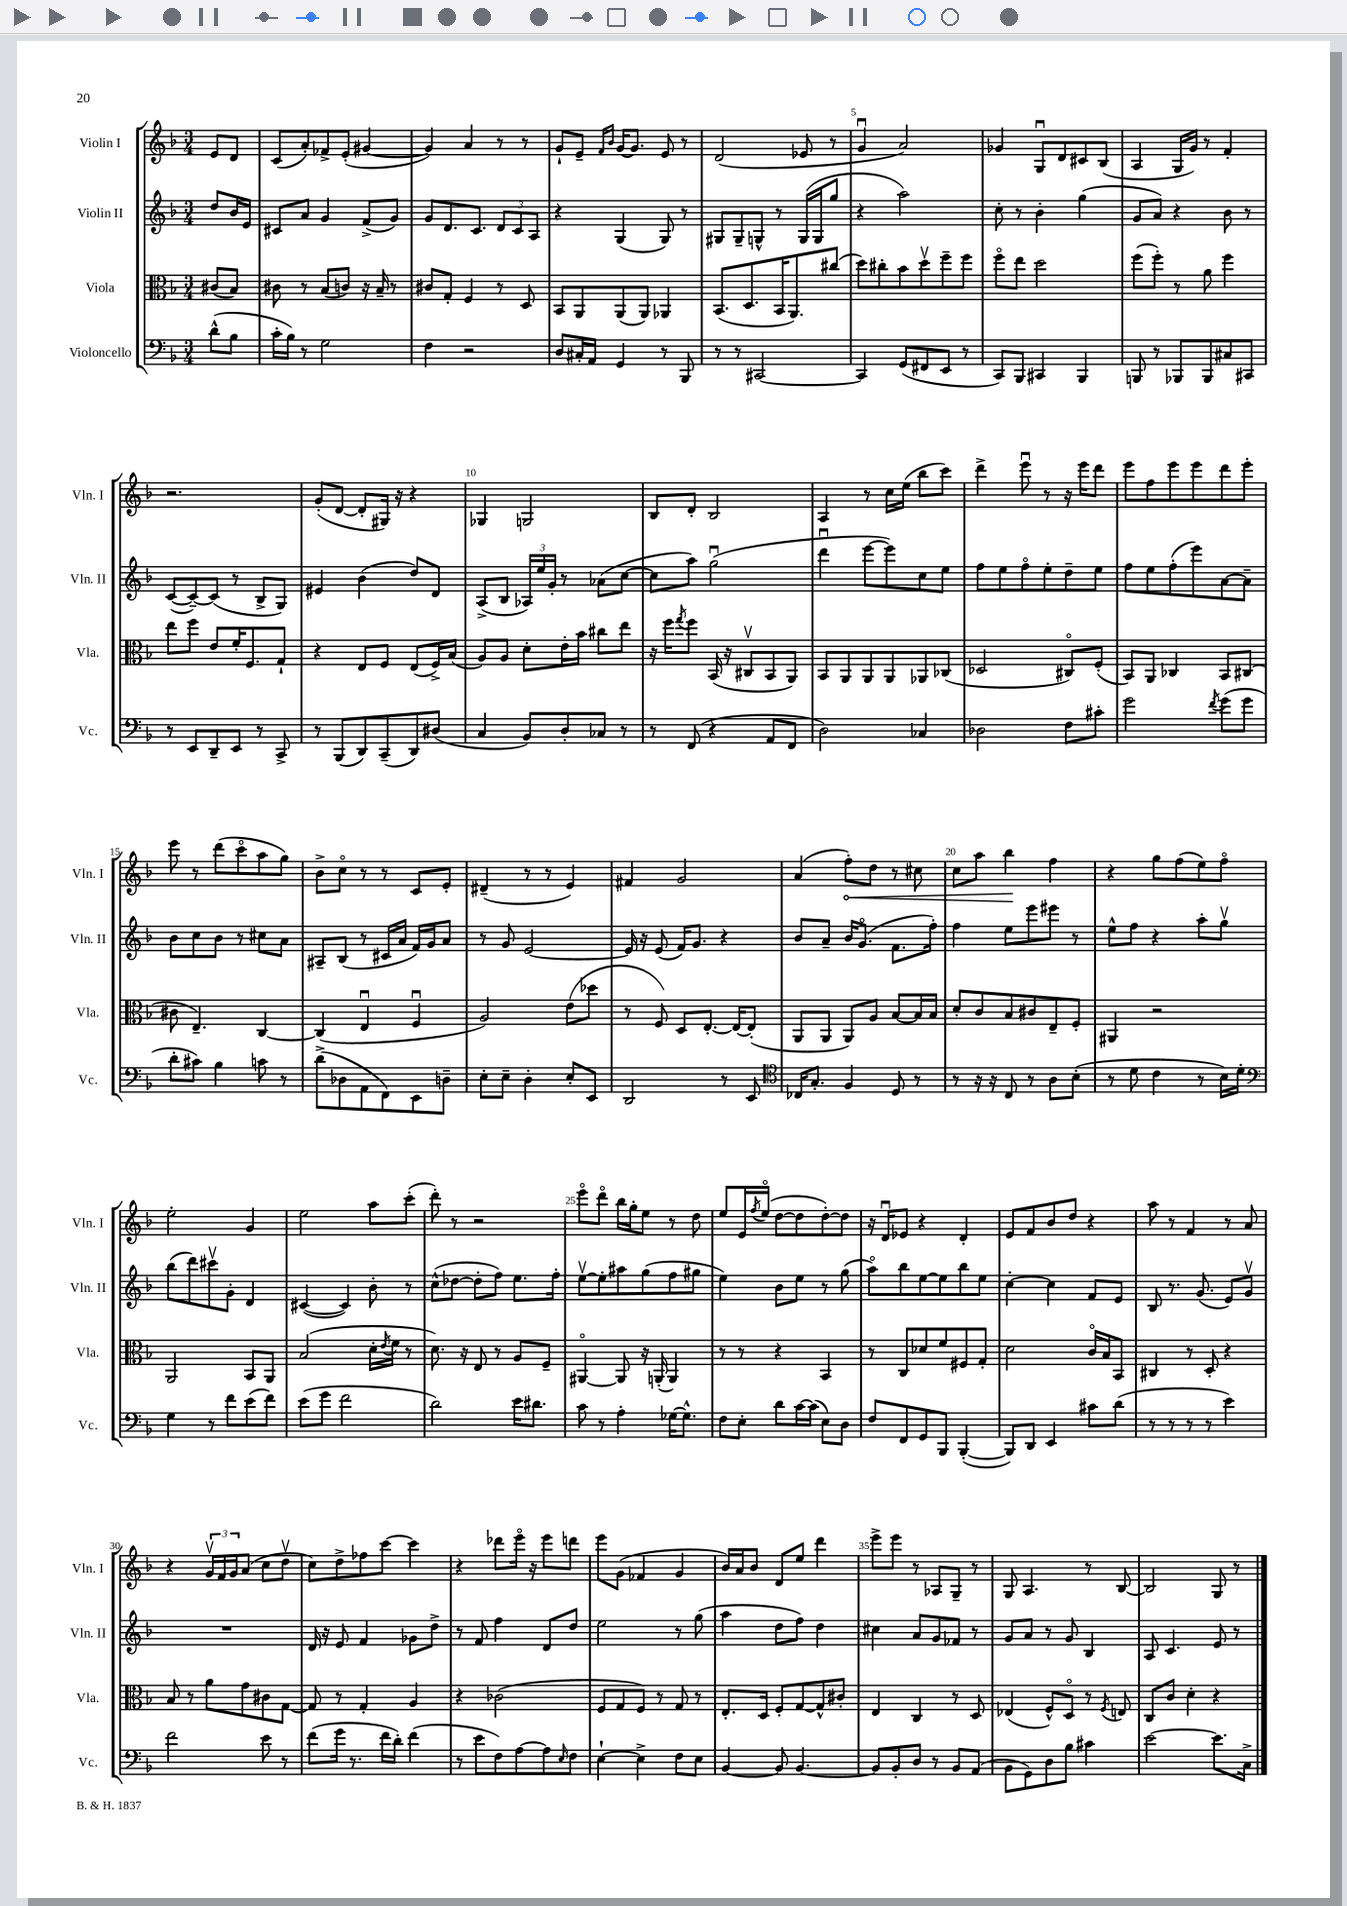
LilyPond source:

<<
\new StaffGroup <<
\new Staff = "s0" \with { instrumentName = "Violin I" shortInstrumentName = "Vln. I" } {
    \clef treble \key f \major \numericTimeSignature \time 3/4 \partial 4
    e'8 d'8 |
    c'8( a'8-.) fes'8-> e'8-.( gis'4~ |
    gis'4) a'4 r8 r8 |
    g'8-! e'8-- \grace { f'16 bes'16 } g'16~ g'8. e'8 r8 |
    d'2( ees'8 r8 |
    g'4\downbow a'2) |
    ges'4 g8\downbow d'8 cis'8 bes8( |
    a4 g16 g'16) r8 f'4-. |
    r2. |
    g'8-.( d'8~ d'8-. gis16) r16 r4 |
    ges4 g2 |
    bes8 d'8-. bes2 |
    a4 r8 c''16 e''16( bes''8 c'''8) |
    d'''4-> e'''8\downbow r8 r16 e'''16 d'''8 |
    e'''8 f''8 e'''8 e'''8 d'''8 e'''8-. |
    e'''8 r8 d'''8( c'''8\flageolet a''8 g''8) |
    bes'8-> c''8\flageolet r8 r8 c'8 e'8-. |
    dis'4--( r8 r8 e'4) |
    fis'4 g'2 |
    a'4( \once \override Hairpin.circled-tip = ##t f''8-.\<) d''8 r8 cis''8 |
    c''8 a''8 bes''4\! f''4 |
    r4 g''8 f''8( e''8) f''8\flageolet |
    e''2-. g'4 |
    e''2 a''8 c'''8-.( |
    d'''8-.) r8 r2 |
    e'''8\flageolet d'''8\flageolet bes''16 g''16-. e''8 r8 d''8 |
    e''8 e'16 \acciaccatura { f''8 } e''16\flageolet( d''8~ d''8 d''8~-.) d''8 |
    r16 d'16\downbow ees'8 r4 d'4-. |
    e'8 f'8 bes'8 d''8 r4 |
    a''8 r8 f'4 r8 a'8 |
    r4 \tuplet 3/2 { g'16\upbow f'16 g'16 } a'8( c''8 d''8\upbow |
    c''8) d''8-> fes''8 c'''8~ c'''4 |
    r4 des'''8 e'''16\flageolet r16 e'''8 d'''8 |
    e'''8 g'8( fes'4 g'4 |
    bes'16) a'16 bes'8 d'8 e''8 d'''4 |
    e'''8-> e'''8 r8 aes8 g8-- r8 |
    g8 a4. r8 bes8~ |
    bes2 g8 r8 \bar "|." |
}
\new Staff = "s1" \with { instrumentName = "Violin II" shortInstrumentName = "Vln. II" } {
    \clef treble \key f \major \numericTimeSignature \time 3/4 \partial 4
    d''8 bes'16 e'16 |
    cis'8 a'8 g'4 f'8->( g'8) |
    g'8 d'8. c'8. \tuplet 3/2 { d'8 c'8 a8 } |
    r4 g4( g8) r8 |
    gis8 gis8-- g8-^ r8 g16( g16 g''8 |
    r4 a''2) |
    c''8-. r8 bes'4-. g''4( |
    g'8 a'8) r4 bes'8 r8 |
    c'8~( c'8~--) c'8( r8 bes8-> g8) |
    eis'4 bes'4( d''8) d'8 |
    a8->( bes8 \tuplet 3/2 { aes16) e''16 g'16-. } r8 aes'8( c''8~ |
    c''8 a''8) g''2\downbow( |
    d'''4\downbow e'''8~ e'''8) c''8 e''8 |
    f''8 e''8 f''8\flageolet e''8-. d''8-- e''8 |
    f''8 e''8 f''8-.( e'''8) a'8~ a'8-- |
    bes'8 c''8 bes'8 r8 cis''8 a'8 |
    ais8-- bes8( r8 cis'16 a'16 f'16) g'16 a'8 |
    r8 g'8 e'2~ |
    e'16 r16 e'8( f'16) g'8. r4 |
    bes'8 a'8-- bes'16 g'8.\flageolet( f'8. f''16-.) |
    f''4 e''8 e'''8 eis'''8 r8 |
    e''8-^ f''8 r4 a''8-. g''8\upbow |
    bes''8( d'''8) cis'''8\upbow g'8-. d'4 |
    cis'4~( cis'4) bes'8-. r8 |
    c''8-^( des''8~ des''8-. f''8) e''8. f''16-. |
    e''8~\upbow e''8-. ais''8 g''8( f''8 gis''8 |
    e''4) bes'8 e''8 r8 g''8( |
    a''8\flageolet) bes''8 e''8~ e''8 bes''8 e''8 |
    c''4~-. c''4 f'8 e'8 |
    bes8 r8. g'8.( e'8) g'8\upbow |
    R2. |
    d'16 r16 e'8 f'4 ges'8 d''8-> |
    r8 f'8 f''4 d'8 d''8 |
    e''2 r8 g''8( |
    a''4 d''8 f''8) d''4 |
    cis''4 a'8 g'8 fes'8 r8 |
    g'8 a'8 r8 g'8 bes4 |
    a8 c'4. e'8 r8 \bar "|." |
}
\new Staff = "s2" \with { instrumentName = "Viola" shortInstrumentName = "Vla." } {
    \clef alto \key f \major \numericTimeSignature \time 3/4 \partial 4
    cis'8( bes8) |
    cis'8 r8 bes8( c'8) r16 bes16-- r8 |
    cis'8 g8-. f4 r8 d8 |
    bes,8 a,8 a,8( a,8) aes,4 |
    bes,8.( d8. bes,16 a,8.) cis''8( |
    d''8) cis''8-. bes'8 d''8\upbow f''8-- f''8 |
    f''8\flageolet e''8 d''2 |
    f''8( f''8-.) r8 a'8 f''4 |
    e''8 f''8 e'8 f'16-. f8. g8-! |
    r4 e8 f8 e8( f16->) bes16( |
    a8) a8 d'8-. e'16-. bes'16 cis''8 e''8 |
    r16 f''16 \acciaccatura { g''8 } f''8 bes,16( r16 cis8\upbow bes,8 a,8) |
    bes,8 a,8 a,8 a,8 aes,8 ces8( |
    des2 cis8\flageolet) f8-.( |
    bes,8) a,8 ces4 bes,8 cis8( |
    cis'8 e4.--) c4~ |
    c4( e4\downbow f4\downbow |
    a2) e'8( des''8 |
    r8 f8) d8 e8.~-. e16~ e8-.( |
    a,8 a,8 a,8) a8 bes8~ bes16 bes16 |
    d'8-. c'8 bes8 cis'8 e8-- f8-. |
    ais,4 r2 |
    a,2 bes,8 a,8 |
    bes2( d'16-. \acciaccatura { e'8 } f'16 r8 |
    d'8.) r16 e8 r8 a8 f8-- |
    ais,4~\flageolet ais,8 r16 a,16-.( a,4) |
    r8 r8 r4 bes,4 |
    r8 c8 des'8 f'8 fis8 g8-. |
    d'2 c'16\flageolet bes16 bes,8 |
    cis4 r8 d8-. r4 |
    bes8 r8 a'8 g'8 cis'8 g8~ |
    g8 r8 g4-. a4 |
    r4 ces'2( |
    f8 g8 f8) r8 g8 r8 |
    e8.-. d16 f8-. g8~ g8-^ cis'8-. |
    e4 c4 r8 d8 |
    ees4( f8-^) d8\flageolet r8 \acciaccatura { f8 } e8 |
    c8 c'8 d'4-. r4 \bar "|." |
}
\new Staff = "s3" \with { instrumentName = "Violoncello" shortInstrumentName = "Vc." } {
    \clef bass \key f \major \numericTimeSignature \time 3/4 \partial 4
    d'8-^( bes8 |
    c'16-. bes16) r8 g2 |
    f4 r2 |
    d8 cis16-. a,16 g,4 r8 bes,,8 |
    r8 r8 cis,2~ |
    cis,4 g,8( fis,8 e,8 r8 |
    c,8) bes,,8 cis,4 bes,,4 |
    b,,8 r8 bes,,8 bes,,8 cis8 cis,8 |
    r8 e,8 d,8-- e,8 r8 c,8-> |
    r8 bes,,8( d,8) c,8--( d,8) dis8( |
    c4 bes,8) d8-. ces8 r8 |
    r8 f,8( r4 a,8 f,8 |
    d2) ces4 |
    des2 f8 cis'8-. |
    g'2 \acciaccatura { f'8 } g'8( g'8 |
    d'8-. cis'8) bes4 c'8 r8 |
    d'8->( des8 a,8 f,8) e,8 d8-- |
    e8-. e8-- d4-. e8-. e,8 |
    d,2 r8 e,8 |
    \clef tenor ces16 g8.-. f4 d8 r8 |
    r8 r16 r16 c8 r8 a8 bes8-.( |
    r8 d'8 c'4 r8 bes16) d'16-. |
    \clef bass g4 r8 f'8 e'8( f'8) |
    e'8( g'8 f'2 |
    d'2) e'16 dis'8. |
    c'8 r8 a4-. ges16~ ges8.-^ |
    f8 e8-. d'8 c'16~ c'16( e8) d8 |
    f8 f,8 g,8 bes,,8 bes,,4~-.( |
    bes,,8) d,8 e,4 cis'8 d'8( |
    r8 r8 r8 r8 e'4) |
    f'2 e'8 r8 |
    f'8( g'16 r8. f'16 d'16-.) f'4( |
    r8 e'8 f8) a8~ a8 \grace { e16 } f8 |
    e4~-! e4-> f8 e8 |
    bes,4~ bes,8 bes,4.~ |
    bes,8 bes,8-. d8 r8 bes,8 a,8( |
    bes,8 g,8) d8 bes8 cis'4 |
    e'2~ e'8. c16-> \bar "|." |
}
>>
>>
\layout { \context { \Score \override BarNumber.break-visibility = ##(#f #t #t) barNumberVisibility = #(every-nth-bar-number-visible 5) } }
